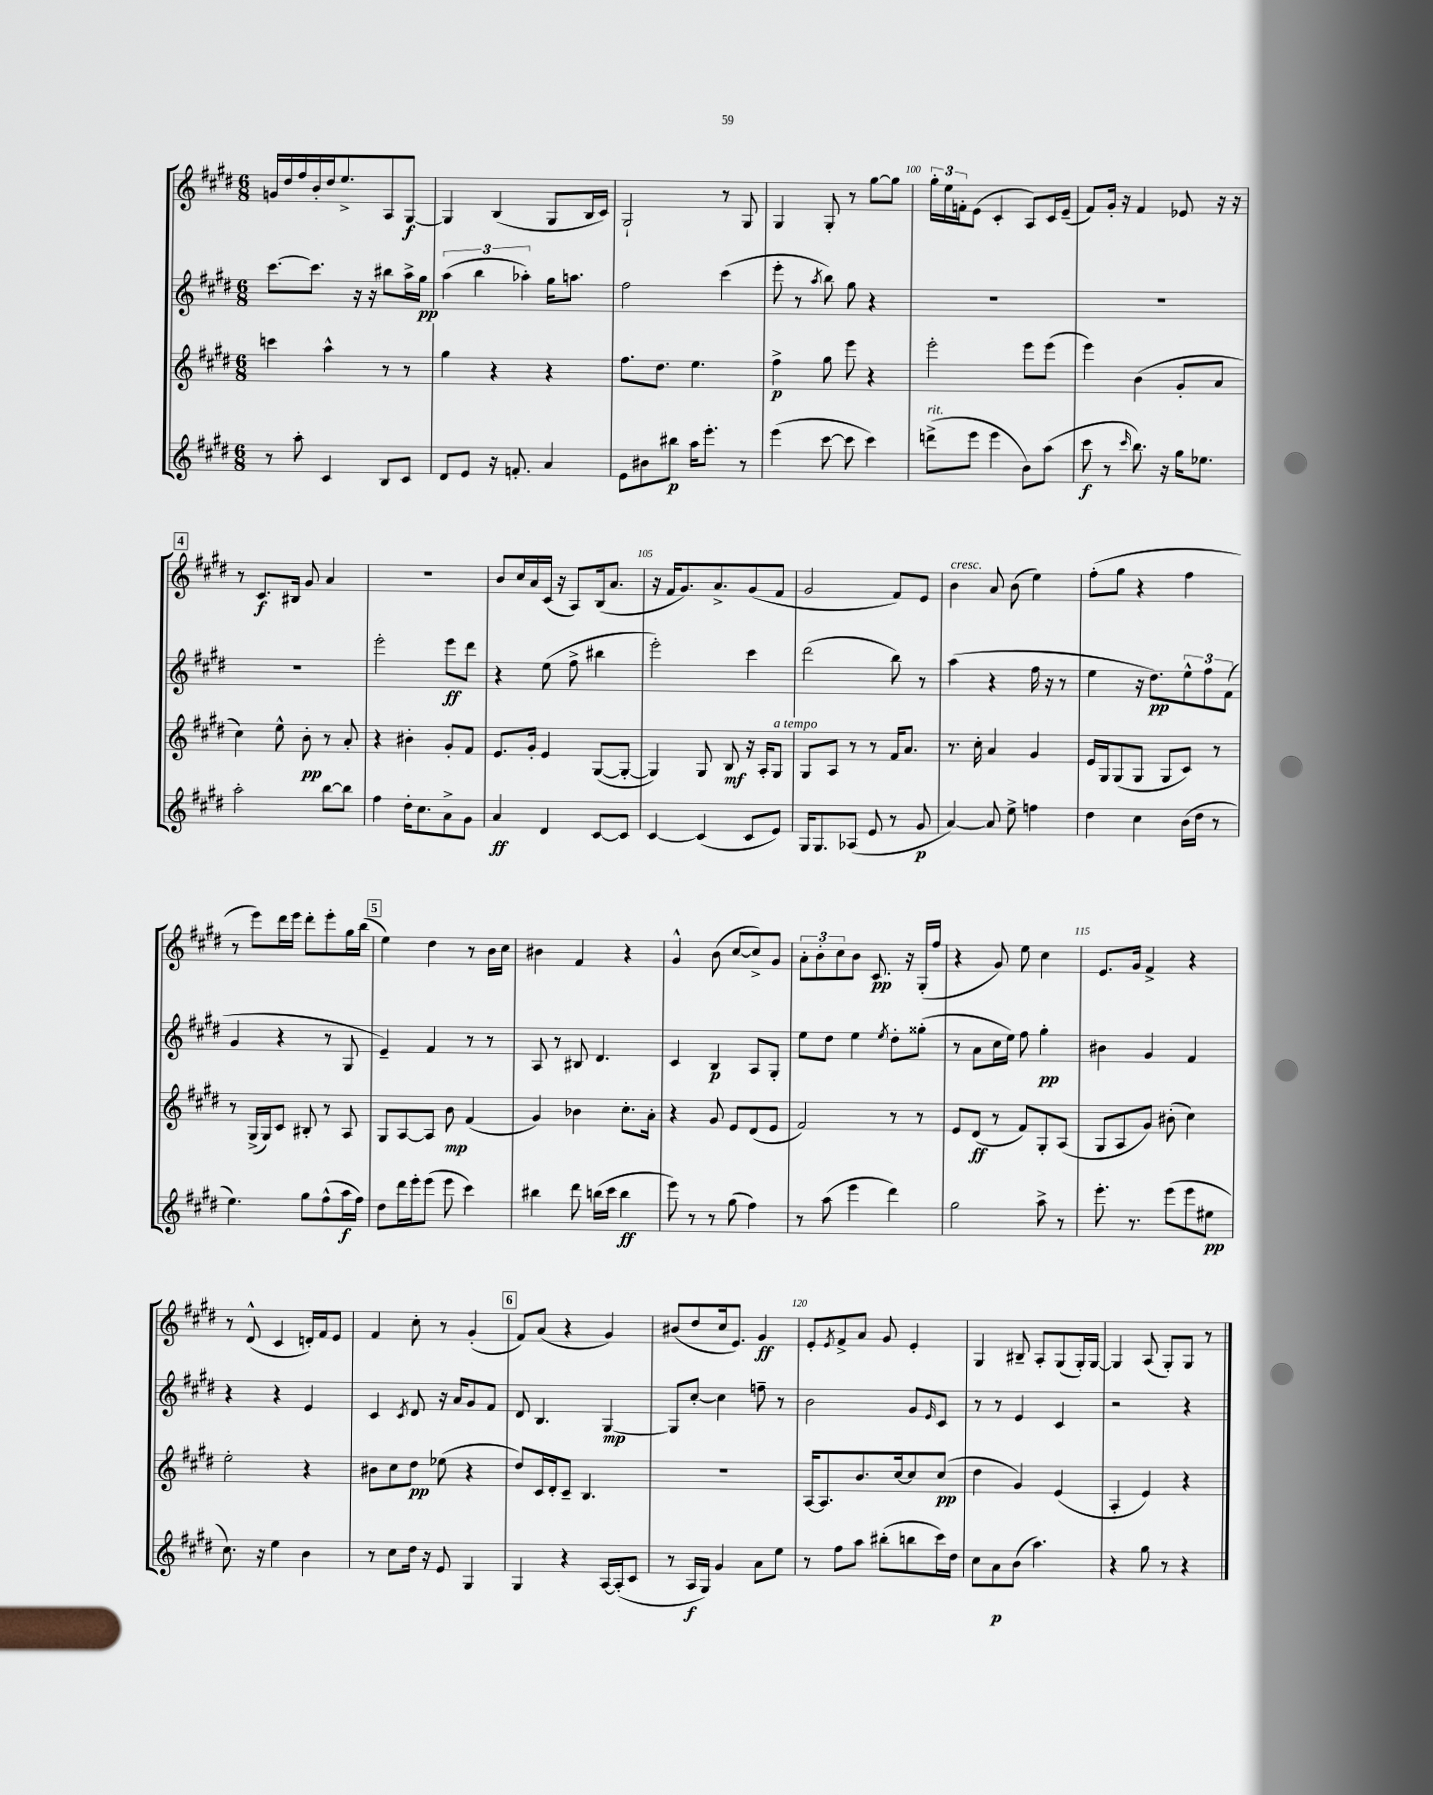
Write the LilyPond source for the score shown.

<<
\new StaffGroup <<
\new Staff = "s0" {
    \clef treble \key e \major \numericTimeSignature \time 6/8
    g'16 dis''16 fis''16 b'16-. dis''16 e''8.-> a8 gis8~\f |
    gis4 b4( gis8 b16 cis'16) |
    gis2-! r8 gis8 |
    gis4 gis8-. r8 gis''8~ gis''8 |
    \tuplet 3/2 { gis''16-. e''16 f'16-. } e'8( cis'4-. a8) cis'16 e'16--( |
    fis'8) gis'16-. r16 fis'4 ees'8 r16 r16 |
    \mark \markup { \box "4" } r8 cis'8.\f bis16 gis'8 a'4 |
    R2. |
    b'8 cis''16 a'16 cis'16( r16 a8) b16( a'8. |
    r16 fis'16 gis'8.) a'8.-> gis'8( fis'8 |
    gis'2 fis'8) e'8 |
    b'4^\markup { \italic "cresc." } a'8 b'8( e''4) |
    fis''8-.( gis''8 r4 fis''4 |
    r8 e'''8) dis'''16 e'''16 dis'''8-. e'''8-. gis''16 b''16( |
    \mark \markup { \box "5" } e''4) dis''4 r8 b'16 cis''16 |
    bis'4 fis'4 r4 |
    gis'4-^ b'8( cis''8~ cis''8->) gis'8 |
    \tuplet 3/2 { a'8-. b'8-. cis''8 } b'8 cis'8.\pp r16 gis16-.( fis''16 |
    r4 gis'8) e''8 cis''4 |
    e'8. gis'16 fis'4-> r4 |
    r8 dis'8-^( cis'4 d'16-.) fis'16 e'8 |
    fis'4 cis''8-. r8 gis'4-.( |
    \mark \markup { \box "6" } fis'8) a'8( r4 gis'4) |
    bis'8( dis''8 cis''16 e'8.) gis'4\ff |
    e'8-. \acciaccatura { e'8 } fis'8-> a'8 gis'8 e'4-. |
    gis4 bis8-- a8-. gis8( gis16-.) gis16~ |
    gis4 a8( gis8-.) gis8 r8 \bar "|." |
}
\new Staff = "s1" {
    \clef treble \key e \major \numericTimeSignature \time 6/8
    cis'''8.~ cis'''8. r16 r16 bis''8 a''16-> gis''16\pp |
    \tuplet 3/2 { a''4( b''4 aes''4-.) } gis''16 a''8. |
    fis''2 cis'''4( |
    e'''8-. r8 \acciaccatura { a''8 } b''8) gis''8 r4 |
    R2. |
    R2. |
    \mark \markup { \box "4" } R2. |
    e'''2-. e'''8\ff dis'''8 |
    r4 e''8( fis''8-> bis''4 |
    e'''2-.) cis'''4 |
    dis'''2( b''8) r8 |
    a''4( r4 fis''16 r16 r8 |
    e''4 r16 dis''8.\pp) \tuplet 3/2 { e''8-^ fis''8 fis'8( } |
    gis'4 r4 r8 gis8 |
    \mark \markup { \box "5" } e'4--) fis'4 r8 r8 |
    a8 r8 bis8 dis'4. |
    cis'4 b4\p a8 gis8-. |
    e''8 dis''8 e''4 \acciaccatura { e''8 } dis''8-. gisis''8-.( |
    r8 a'8 cis''16 e''16) fis''8 gis''4-.\pp |
    bis'4 gis'4 fis'4 |
    r4 r4 e'4 |
    cis'4 \acciaccatura { cis'8 } dis'8 r16 a'16 gis'8 fis'8 |
    \mark \markup { \box "6" } dis'8 b4. gis4~\mp |
    gis8 cis''8~-. cis''4 f''8-- r8 |
    b'2 gis'8 \grace { e'16 } cis'8 |
    r8 r8 e'4 cis'4 |
    r2 r4 \bar "|." |
}
\new Staff = "s2" {
    \clef treble \key e \major \numericTimeSignature \time 6/8
    c'''4 a''4-^ r8 r8 |
    gis''4 r4 r4 |
    fis''8. dis''8. e''4. |
    fis''4->\p gis''8 e'''8 r4 |
    e'''2-. e'''8 e'''8( |
    e'''4) b'4( gis'8-. a'8 |
    \mark \markup { \box "4" } cis''4) e''8-^ b'8-.\pp r8 a'8-. |
    r4 bis'4-. gis'8-. fis'8 |
    e'8. gis'16-. e'4 gis8~( gis8~-. |
    gis4) gis8 b8\mf r16 a16-. gis8^\markup { \italic "a tempo" } |
    gis8 a8 r8 r8 fis'16 a'8. |
    r8. cis''16-. a'4 gis'4 |
    e'16 gis16 gis8( gis8 gis8 cis'8) r8 |
    r8 gis16->( gis16) cis'8 bis8-. r8 a8 |
    \mark \markup { \box "5" } gis8 a8~ a8 b'8\mp fis'4( |
    gis'4) bes'4 cis''8.-. a'16-. |
    r4 gis'8 e'8 dis'8( e'8 |
    fis'2) r8 r8 |
    e'8 dis'8\ff( r8 fis'8) gis8-. a8( |
    gis8 a8 gis'8) bis'8-.( cis''4) |
    e''2-. r4 |
    bis'8 cis''8 dis''8\pp ees''8( r4 |
    \mark \markup { \box "6" } dis''8) cis'16 dis'16-. cis'8-- b4. |
    R2. |
    a16~ a8. b'8. cis''16~ cis''8 cis''8\pp( |
    dis''4 gis'4) e'4( |
    a4-. e'4) r4 \bar "|." |
}
\new Staff = "s3" {
    \clef treble \key e \major \numericTimeSignature \time 6/8
    r8 a''8-. cis'4 b8 cis'8 |
    dis'8 e'8 r16 f'8.-. a'4 |
    e'8 bis'8 bis''8\p a''16 e'''8.-. r8 |
    e'''4( cis'''8~ cis'''8 cis'''4) |
    d'''8->^\markup { \italic "rit." }( e'''8 e'''4 b'8) a''8( |
    cis'''8\f r8 \grace { cis'''16 } b''8.) r16 gis''16 ees''8. |
    \mark \markup { \box "4" } a''2-. b''8~ b''8 |
    fis''4 dis''16-. cis''8. a'8-> gis'8 |
    a'4\ff dis'4 cis'8~ cis'8 |
    cis'4~ cis'4( cis'8 e'8) |
    gis16 gis8. aes8( e'8 r8 gis'8\p |
    a'4~) a'8 e''8-> f''4 |
    dis''4 cis''4 b'16( dis''16 r8 |
    e''4.) gis''8 fis''8-^( a''16\f fis''16) |
    \mark \markup { \box "5" } dis''8 dis'''16 e'''16-. e'''8( e'''8 cis'''4) |
    bis''4 dis'''8 b''16( cis'''16 b''4\ff |
    e'''8) r8 r8 gis''8( fis''4) |
    r8 a''8( e'''4 dis'''4) |
    gis''2 a''8-> r8 |
    e'''8.-. r8. e'''8( e'''8 eis''8\pp |
    cis''8.) r16 e''4 b'4 |
    r8 cis''8 dis''16 r16 e'8 gis4 |
    \mark \markup { \box "6" } gis4 r4 a16~ a16-.( cis'8 |
    r8 a16\f gis16) gis'4 a'8 e''8 |
    r8 fis''8 a''8 bis''8-.( b''8 cis'''16) dis''16 |
    cis''8 a'8\p b'8( a''4.) |
    r4 gis''8 r8 r4 \bar "|." |
}
>>
>>
\layout { \context { \Score currentBarNumber = #96 \override BarNumber.break-visibility = ##(#f #t #t) barNumberVisibility = #(every-nth-bar-number-visible 5) } }
